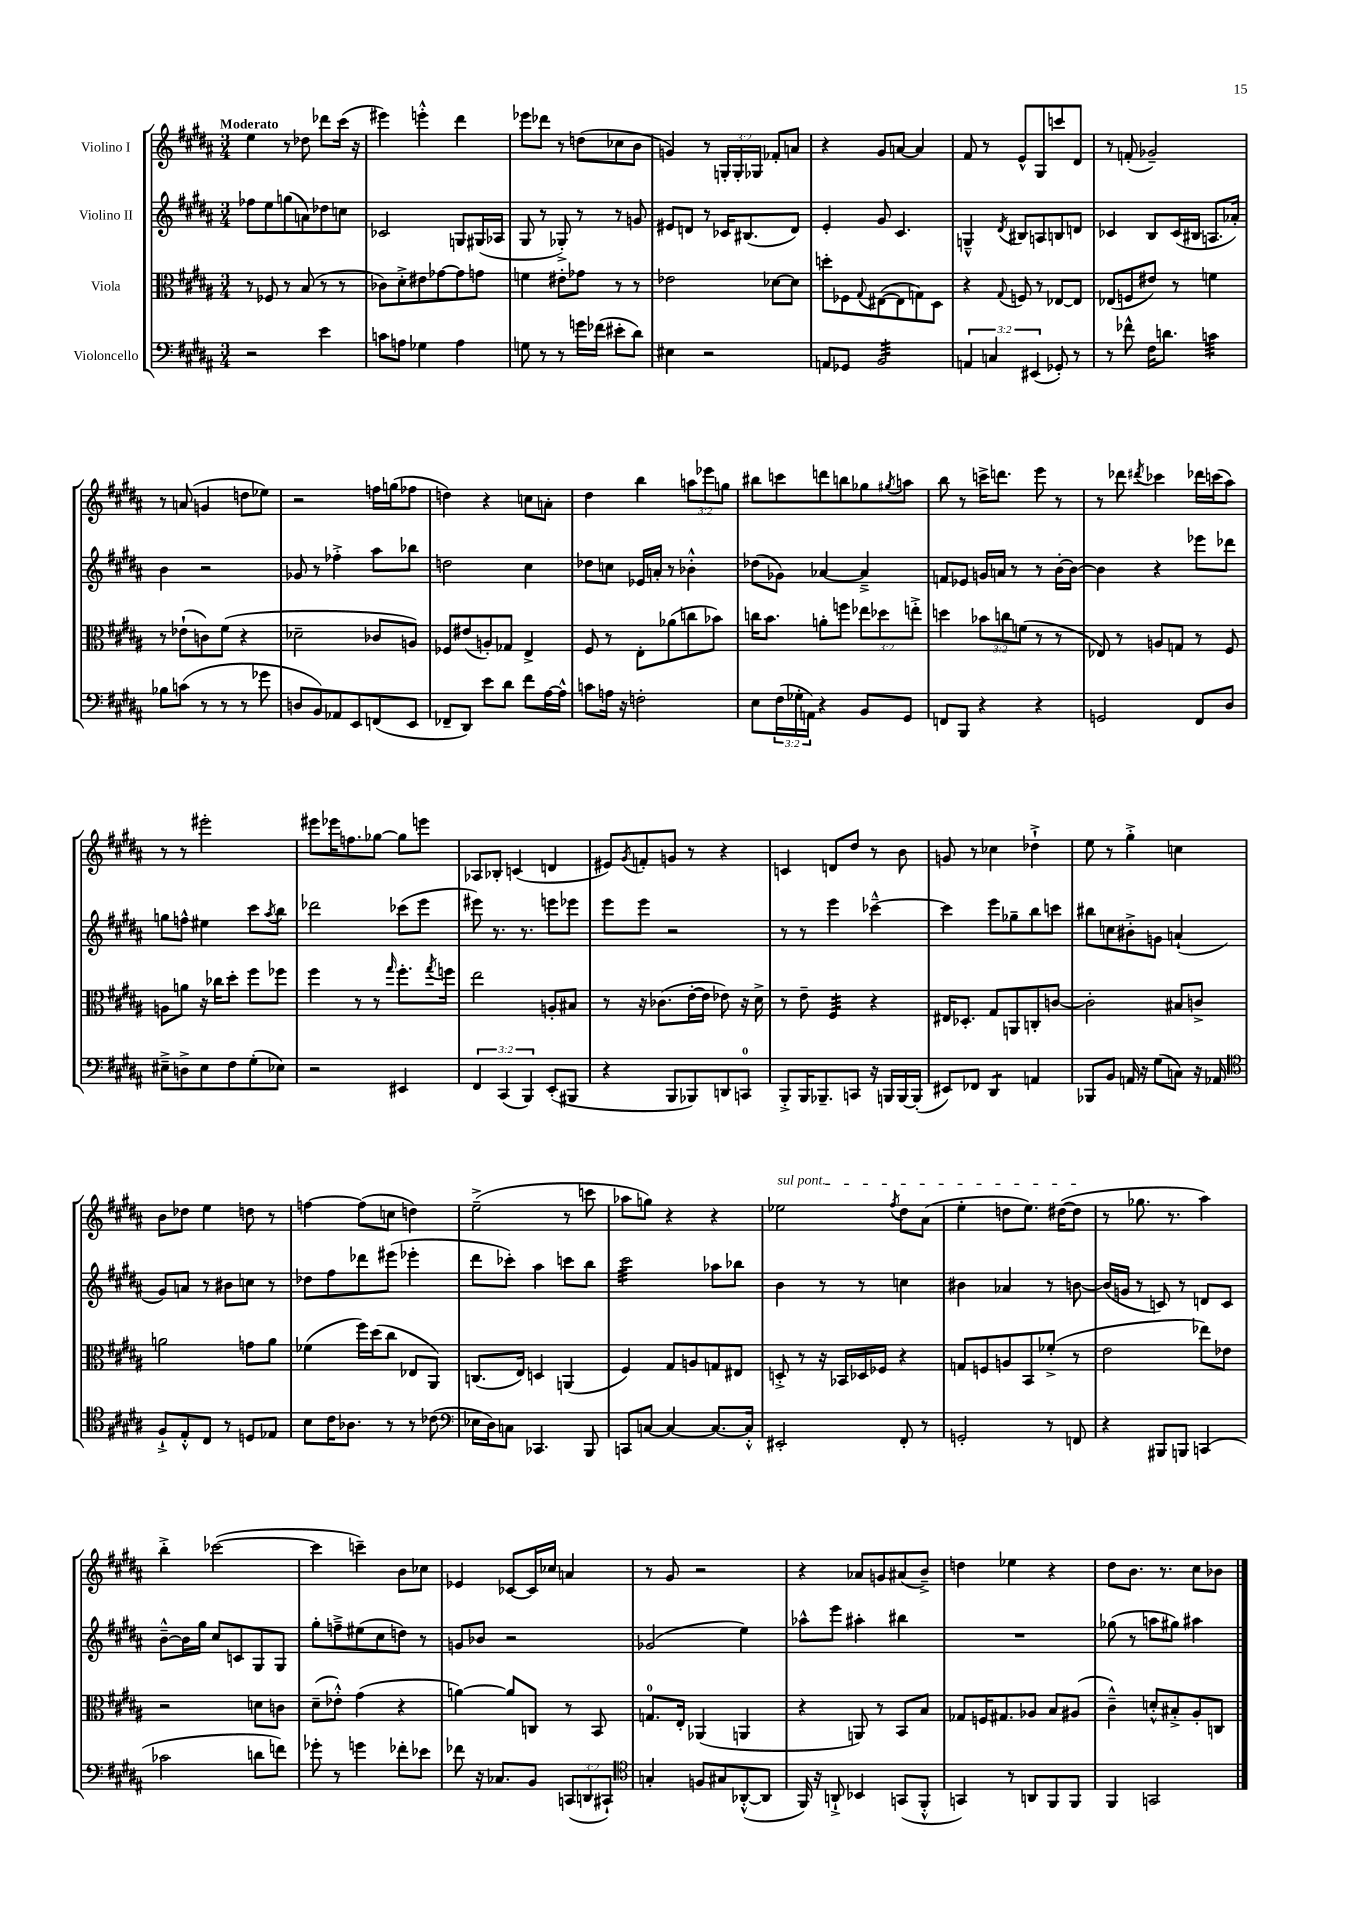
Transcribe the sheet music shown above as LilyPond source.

<<
\new StaffGroup <<
\new Staff = "s0" \with { instrumentName = "Violino I" } {
    \clef treble \key b \major \numericTimeSignature \time 3/4 \override Staff.TupletNumber.text = #tuplet-number::calc-fraction-text \tempo "Moderato"
    e''4 r8 des''8 des'''8 cis'''16( r16 |
    eis'''4) e'''4-.-^ dis'''4 |
    ees'''8 des'''8 r8 d''8( ces''8 b'8 |
    g'4) r8 \tuplet 3/2 { g16-. g16-. ges16 } fes'8-. a'8 |
    r4 gis'8 a'8~ a'4 |
    fis'8 r8 e'8-^ gis8 c'''8 dis'8 |
    r8 f'8-.( ges'2--) |
    r8 a'8( g'4 d''8 ees''8) |
    r2 f''16 g''16( fes''8 |
    d''4) r4 c''8 a'8-. |
    dis''4 b''4 \tuplet 3/2 { a''8 ees'''8 g''8 } |
    bis''8 c'''8 d'''8 b''8 ges''8 \acciaccatura { gis''8 } a''8 |
    b''8 r8 c'''16-> d'''8. e'''8 r8 |
    r8 des'''8 \acciaccatura { dis'''8 } ces'''4 des'''16 c'''16( ais''8) |
    r8 r8 eis'''2-. |
    eis'''8 ees'''16 f''8. ges''8~ ges''8 e'''8 |
    aes8 bes8-. c'4( d'4 |
    eis'8) \acciaccatura { gis'8 } f'8-. g'8 r8 r4 |
    c'4 d'8 dis''8 r8 b'8 |
    g'8 r8 ces''4 des''4-!-> |
    e''8 r8 gis''4-.-> c''4 |
    b'8 des''8 e''4 d''8 r8 |
    f''4~ f''8( c''8 d''4) |
    e''2--->( r8 c'''8 |
    aes''8 g''8) r4 r4 |
    \once \override TextSpanner.bound-details.left.text = \markup { \italic "sul pont." } ees''2\startTextSpan \acciaccatura { fis''8 } dis''8 ais'8( |
    e''4-. d''8 e''8.) dis''16~( dis''8\stopTextSpan |
    r8 ges''8. r8. ais''4) |
    b''4-.-> ces'''2~( |
    ces'''4 c'''4--) b'8 ces''8 |
    ees'4 ces'8~ ces'16 ces''16 a'4 |
    r8 gis'8 r2 |
    r4 aes'8 g'8 ais'8( b'8--->) |
    d''4 ees''4 r4 |
    dis''8 b'8. r8. cis''8 bes'8 \bar "|." |
}
\new Staff = "s1" \with { instrumentName = "Violino II" } {
    \clef treble \key b \major \numericTimeSignature \time 3/4
    fes''8 e''8 g''8( a'8) des''8 c''8 |
    ces'2 g8 gis16( aes16 |
    gis8 r8 ges8-.->) r8 r8 g'8 |
    eis'8 d'8 r8 ces'16 bis8.( d'8) |
    e'4-. gis'8 cis'4. |
    g4---^ \acciaccatura { dis'8 } bis8 a8 b8 d'8 |
    ces'4 b8 ces'16( bis16 a8. aes'16-.) |
    b'4 r2 |
    ges'8 r8 fes''4-.-> ais''8 bes''8 |
    d''2 cis''4 |
    des''8 c''8 ees'16 a'16-. r8 bes'4-.-^ |
    des''8( ges'8) aes'4~ aes'4---> |
    f'8 ees'8 g'16 a'16 r8 r8 b'16~-. b'16~ |
    b'4 r4 ees'''8 des'''8 |
    g''8 f''8-^ eis''4 cis'''8 \acciaccatura { ais''8 } b''8 |
    des'''2 ces'''8( e'''8 |
    eis'''8) r8. r8. e'''8 ees'''8 |
    e'''8 e'''8 r2 |
    r8 r8 e'''4 ces'''4~---^ |
    ces'''4 e'''8 ges''8-- b''8 c'''8 |
    bis''8 c''8 bis'8-.-> g'8 a'4-!( |
    gis'8) a'8 r8 bis'8 c''8 r8 |
    des''8 fis''8 des'''8 eis'''8( ees'''4-. |
    dis'''8 ces'''8-.) ais''4 c'''8 b''8 |
    cis'''2:32 aes''8 bes''8 |
    b'4 r8 r8 c''4 |
    bis'4 aes'4 r8 b'8~ |
    b'16( g'16 r8 c'8) r8 d'8 c'8 |
    b'8~---^ b'16 gis''16 cis''8 c'8 gis8 gis8 |
    gis''8-. f''8---> eis''8( cis''8 d''8) r8 |
    g'8 bes'8 r2 |
    ges'2( e''4) |
    aes''8-^ e'''8 ais''4-. bis''4 |
    R2. |
    ges''8( r8 a''8 gis''8) ais''4 \bar "|." |
}
\new Staff = "s2" \with { instrumentName = "Viola" } {
    \clef alto \key b \major \numericTimeSignature \time 3/4 \override Staff.TupletNumber.text = #tuplet-number::calc-fraction-text
    r8 fes8 r8 b8( r8 r8 |
    ces'8) dis'8-.-> eis'8 ges'8~ ges'8 g'8 |
    f'4 eis'8-. ges'8 r8 r8 |
    ees'2 des'8~ des'8 |
    d''8-. fes8 \appoggiatura { gis8 } eis8~( eis8 g8) dis8 |
    r4 \appoggiatura { gis8 } f8 r8 ees8~ ees8 |
    ees8( f8 eis'8) r8 f'4 |
    r8 ees'8-!( c'8) fis'8( r4 |
    des'2-- ces'8 a8) |
    fes8 eis'8( a8-.) ges8 e4-> |
    fis8 r8 e8-. aes'8( c''8 bes'8) |
    c''16 b'8. a'8-. f''8 \tuplet 3/2 { ees''8 des''8 e''8-.-> } |
    d''4 \tuplet 3/2 { bes'8 c''8 f'8( } r8 r8 |
    ees8) r8 a8 g8 r8 fis8 |
    a8 a'8 r16 ces''16 dis''8-. fis''8 fes''8 |
    fis''4 r8 r8 \grace { gis''16 } fis''8.-. \acciaccatura { gis''8 } f''16 |
    e''2 a8-. bis8 |
    r8 r16 ces'8.( e'16~-. e'16 ees'8) r16 dis'16-> |
    r8 e'8-- fis4:32 r4 |
    eis16 des8.-. gis8 a,8 c8-. c'8~ |
    c'2-. bis8 c'8-> |
    a'2 g'8 a'8 |
    fes'4( fis''16) dis''16( cis''8 ees8 ais,8) |
    c8.( e16) d4 a,4( |
    fis4) gis8 a8 g8 eis8 |
    d8-.-> r8 r16 bes,16 des16 fes16 r4 |
    g8 f8 a8 b,8 fes'8-.->( r8 |
    e'2 ees''8) ees'8 |
    r2 d'8 c'8 |
    dis'8--( ees'8-.-^) gis'4( r4 |
    a'4~) a'8 c8 r8 b,8 |
    g8.-0 e16-. aes,4( a,4 |
    r4 a,8) r8 b,8 b8 |
    ges8 f16 gis8. aes8 b8 ais8( |
    cis'4---^) d'8-.-^ bis8-.-> ais8-. c8 \bar "|." |
}
\new Staff = "s3" \with { instrumentName = "Violoncello" } {
    \clef bass \key b \major \numericTimeSignature \time 3/4 \override Staff.TupletNumber.text = #tuplet-number::calc-fraction-text
    r2 e'4 |
    c'8 a8 ges4 a4 |
    g8 r8 r8 g'16 fes'16( eis'8-. dis'8) |
    eis4 r2 |
    a,8 ges,8 b,2:32 |
    \tuplet 3/2 { a,4 c4 eis,4( } ges,8-.) r8 |
    r8 fes'8-^ fis16 d'8. c'4:32 |
    bes8 c'8( r8 r8 r8 ges'8 |
    d8 b,8) aes,8 e,8 f,8( e,8 |
    fes,8-- dis,8) e'8 dis'8 fis'8 ais16~ ais16-^ |
    c'8 a16 r16 f2-. |
    e8 \tuplet 3/2 { fis16( ges16-. a,16) } r4 b,8 gis,8 |
    f,8 b,,8 r4 r4 |
    g,2 fis,8 dis8 |
    eis8---> d8-> eis8 fis8 gis8-.( ees8) |
    r2 eis,4 |
    \tuplet 3/2 { fis,4 cis,4( b,,4) } e,8-.( bis,,8 |
    r4 b,,8 bes,,8) d,8 c,8-0 |
    b,,8-.-> b,,16 bes,,8.-- c,8 r16 b,,16 b,,16~ b,,16-.( |
    eis,8) fes,8 dis,4:8 a,4 |
    bes,,8 b,8 a,16 r16 gis8( c8) r16 aes,16 |
    \clef tenor fis8-!-> e8-.-^ cis8 r8 d8 ees8 |
    b8 cis'16 aes8. r8 r8 ces'8( |
    \clef bass ees16 dis16) c8 ces,4. b,,8 |
    c,8 c8~ c4~ c8.~ c16-.-^ |
    eis,2-. fis,8-. r8 |
    g,2-. r8 f,8 |
    r4 bis,,8 b,,8 c,4( |
    ces'2 d'8 f'8) |
    ges'8-. r8 g'4 fes'8-. ees'8 |
    fes'8 r16 ces8. b,8 \tuplet 3/2 { c,8( d,8 cis,8-!) } |
    \clef tenor g4-. f8 gis8 aes,8~-.-^( aes,8 |
    fis,16) r16 a,8-!-> bes,4 g,8( fis,8-.-^ |
    g,4) r8 a,8 fis,8 fis,8 |
    fis,4 g,2 \bar "|." |
}
>>
>>
\layout { \context { \Score \remove "Bar_number_engraver" } }
